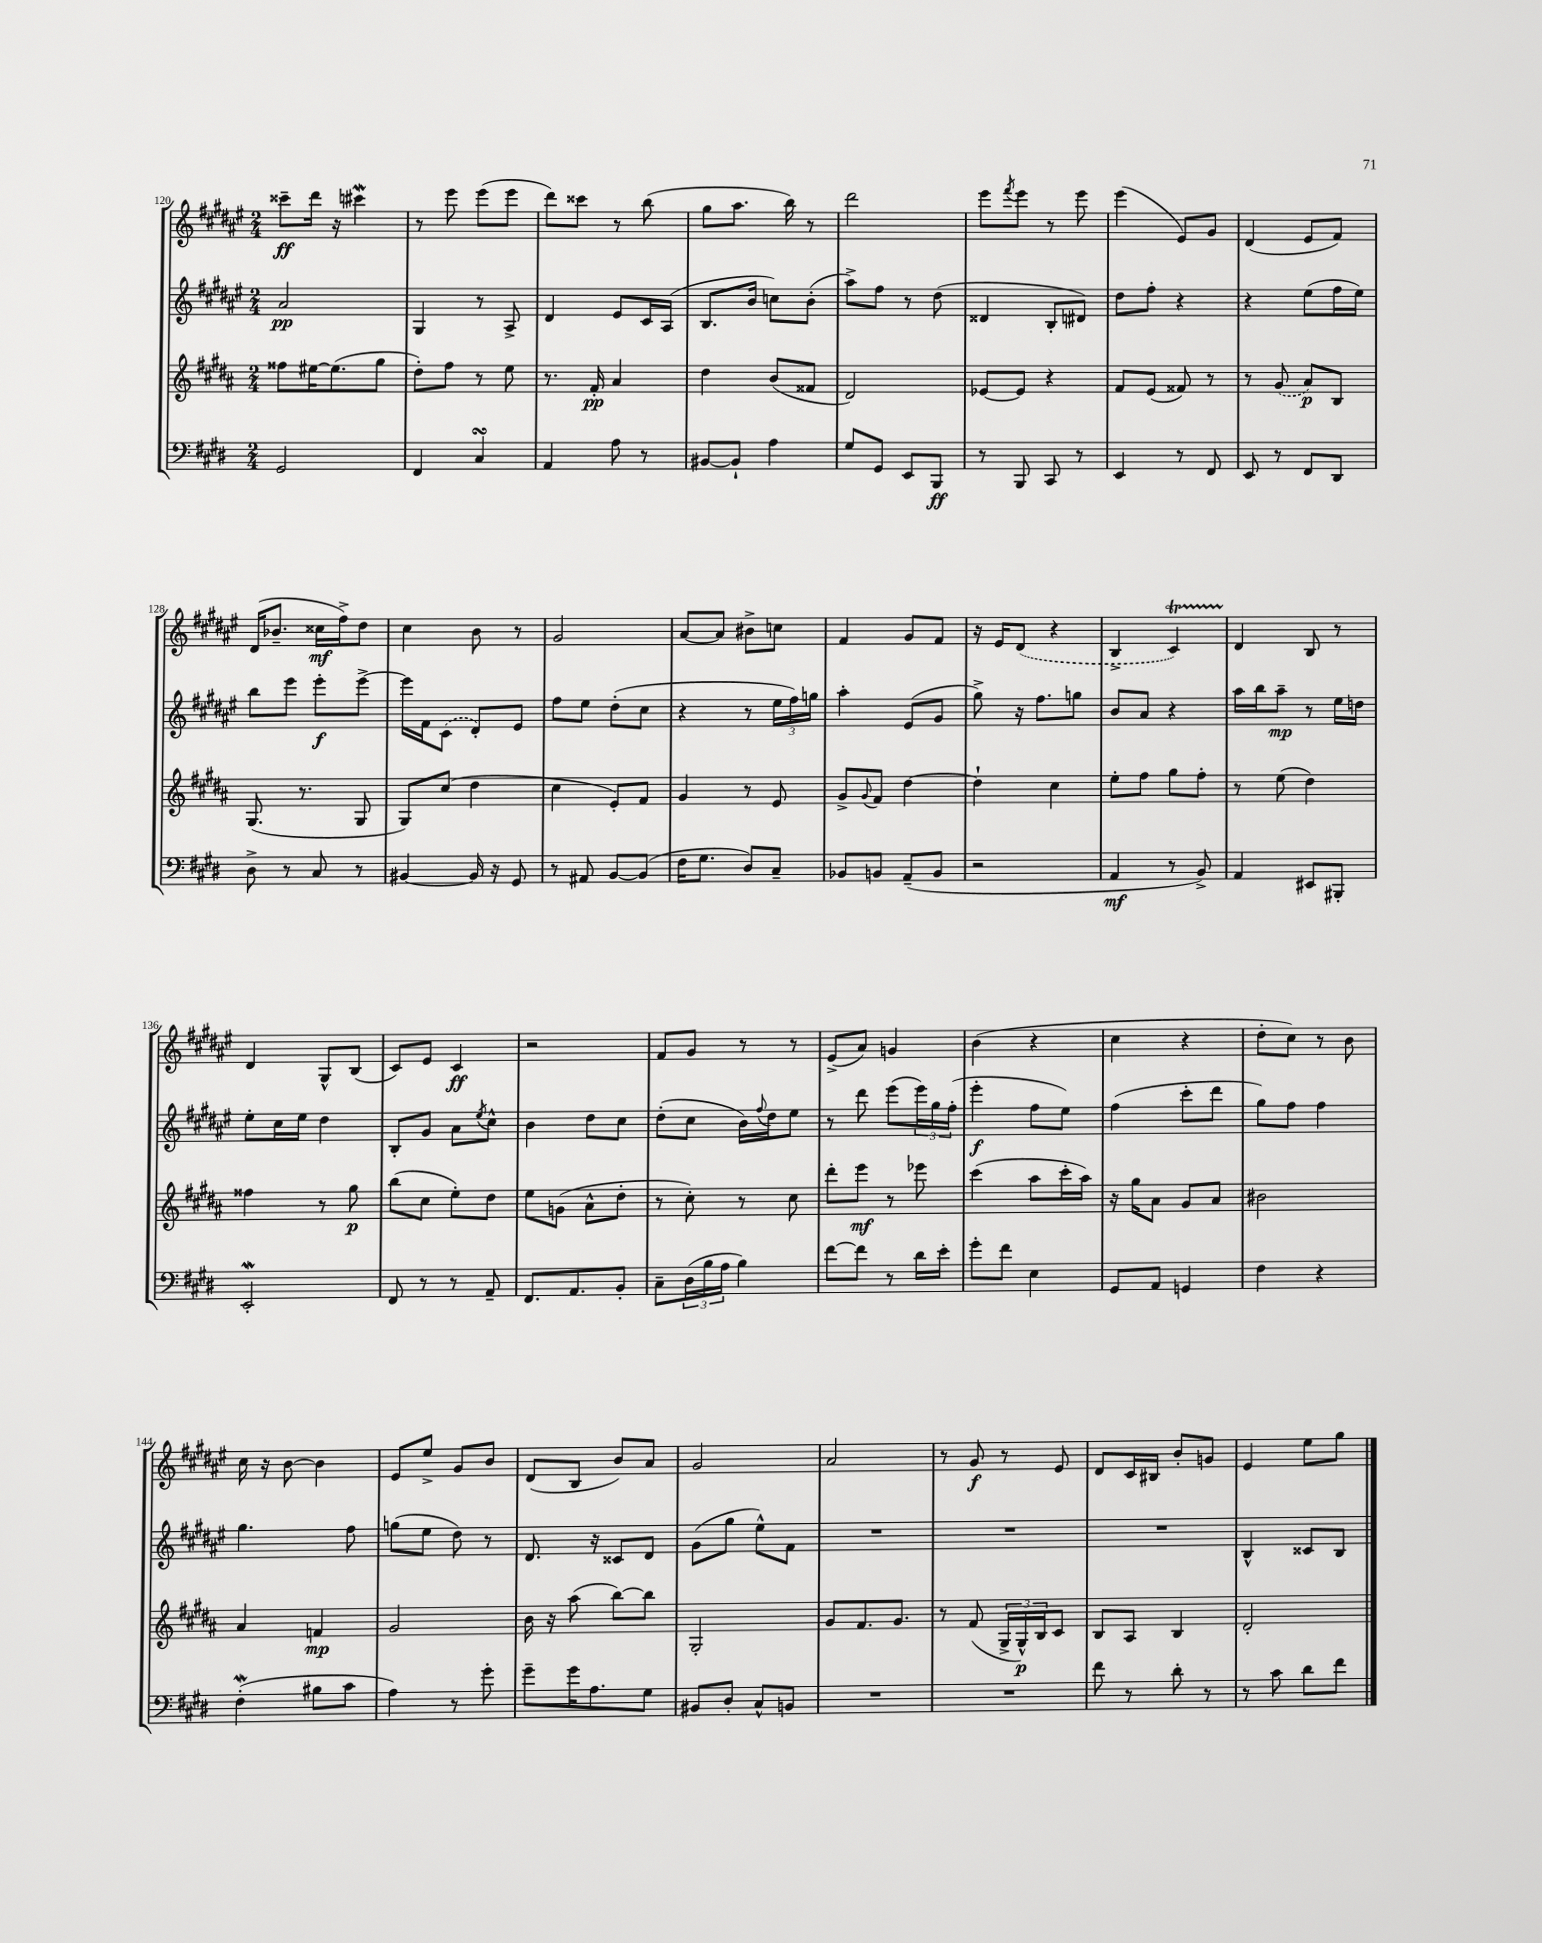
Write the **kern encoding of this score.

**kern	**dynam	**kern	**dynam	**kern	**dynam	**kern	**dynam
*part4	*part4	*part3	*part3	*part2	*part2	*part1	*part1
*staff4	*staff4	*staff3	*staff3	*staff2	*staff2	*staff1	*staff1
*clefF4	*	*clefG2	*	*clefG2	*	*clefG2	*
*k[f#c#g#d#]	*	*k[f#c#g#d#a#]	*	*k[f#c#g#d#a#e#]	*	*k[f#c#g#d#a#e#]	*
*M2/4	*	*M2/4	*	*M2/4	*	*M2/4	*
=120	=120	=120	=120	=120	=120	=120	=120
2GG#/	.	8ff##X\L	.	2a#/	pp	8ccc##X~\L	ff
.	.	[16ee#X\K	.	.	.	16ddd#\Jk	.
.	.	(8.ee#\]	.	.	.	16r	.
.	.	.	.	.	.	4ccc#XW\	.
.	.	8gg#\J	.	.	.	.	.
=121	=121	=121	=121	=121	=121	=121	=121
4FF#/	.	8dd#'\L)	.	4G#/	.	8r	.
.	.	8ff#\J	.	.	.	8eee#\	.
4C#sSSS/	.	8r	.	8r	.	(8eee#\L	.
.	.	8ee\	.	8A#^/	.	8eee#\J	.
=122	=122	=122	=122	=122	=122	=122	=122
4AA/	.	8.r	.	4d#/	.	8ddd#\L)	.
.	.	.	.	.	.	8ccc##X\J	.
.	.	16f#'/	pp	.	.	.	.
8A\	.	4a#/	.	8e#/L	.	8r	.
8r	.	.	.	16c#/L	.	(8bb\	.
.	.	.	.	(16A#/JJ	.	.	.
=123	=123	=123	=123	=123	=123	=123	=123
[8BB#X/L	.	4dd#\	.	8.B/L	.	8gg#\L	.
8BB#`/J]	.	.	.	.	.	8.aa#\J	.
.	.	.	.	16b/Jk	.	.	.
4A\	.	(8b/L	.	8ccn\L)	.	.	.
.	.	.	.	.	.	16bb\)	.
.	.	8f##X/J	.	(8b'\J	.	8r	.
=124	=124	=124	=124	=124	=124	=124	=124
8G#/L	.	2d#/)	.	8aa#^\L)	.	2ddd#\	.
8GG#/J	.	.	.	8ff#\J	.	.	.
8EE/L	.	.	.	8r	.	.	.
8BBB/J	ff	.	.	(8dd#\	.	.	.
=125	=125	=125	=125	=125	=125	=125	=125
8r	.	[8e-X/L	.	4d##X/	.	8eee#\L	.
.	.	.	.	.	.	8qfff#/	.
8BBB/	.	8e-/J]	.	.	.	8eee#\J	.
8CC#/	.	4r	.	8B'/L	.	8r	.
8r	.	.	.	8d#X/J)	.	8eee#\	.
=126	=126	=126	=126	=126	=126	=126	=126
4EE/	.	8f#/L	.	8dd#\L	.	(4eee#\	.
.	.	(8e/J	.	8ff#'\J	.	.	.
8r	.	8f##X/)	.	4r	.	8e#/L)	.
8FF#/	.	8r	.	.	.	8g#/J	.
=127	=127	=127	=127	=127	=127	=127	=127
8EE/	.	8r	.	4r	.	(4d#/	.
8r	.	(8g#/	.	.	.	.	.
8FF#/L	.	8a#/L)	p	(8ee#\L	.	8e#/L	.
8DD#/J	.	8B/J	.	16ff#\L	.	8f#/J)	.
.	.	.	.	16ee#\JJ)	.	.	.
!!LO:LB:g=z
=128	=128	=128	=128	=128	=128	=128	=128
8D#^\	.	(8.G#/	.	8bb\L	.	(16d#/KL	.
.	.	.	.	.	.	8.b-X~/J	.
8r	.	.	.	8eee#\J	.	.	.
.	.	8.r	.	.	.	.	.
8C#/	.	.	.	8eee#'\L	f	16cc##X\LL	mf
.	.	.	.	.	.	16ff#^\J)	.
8r	.	8G#/	.	[8eee#^\J	.	8dd#\J	.
=129	=129	=129	=129	=129	=129	=129	=129
[4BB#X/	.	8G#/L)	.	16eee#\LL]	.	4cc#\	.
.	.	.	.	16f#\J	.	.	.
.	.	(8cc#/J	.	(8c#\J	.	.	.
16BB#/]	.	4dd#\	.	8d#'/L)	.	8b\	.
16r	.	.	.	.	.	.	.
8GG#/	.	.	.	8e#/J	.	8r	.
=130	=130	=130	=130	=130	=130	=130	=130
8r	.	4cc#\	.	8ff#\L	.	2g#/	.
8AA#X/	.	.	.	8ee#\J	.	.	.
[8BB/L	.	8e'/L)	.	(8dd#'\L	.	.	.
(8BB/J]	.	8f#/J	.	8cc#\J	.	.	.
=131	=131	=131	=131	=131	=131	=131	=131
16F#\KL	.	4g#/	.	4r	.	[8a#/L	.
8.G#\J	.	.	.	.	.	.	.
.	.	.	.	.	.	8a#/J]	.
8D#/L)	.	8r	.	8r	.	8b#X^\L	.
8C#~/J	.	8e/	.	24ee#\LL	.	8ccn\J	.
.	.	.	.	24ff#\)	.	.	.
.	.	.	.	24ggn\JJ	.	.	.
=132	=132	=132	=132	=132	=132	=132	=132
8BB-X/L	.	8g#^/L	.	4aa#'\	.	4f#/	.
.	.	8qqg#/	.	.	.	.	.
8BBn/J	.	8f#/J	.	.	.	.	.
(8AA~/L	.	[4dd#\	.	(8e#/L	.	8g#/L	.
8BB/J	.	.	.	8g#/J	.	8f#/J	.
=133	=133	=133	=133	=133	=133	=133	=133
2r	.	4dd#`\]	.	8gg#^\)	.	16r	.
.	.	.	.	.	.	16e#/KL	.
.	.	.	.	16r	.	(8d#/J	.
.	.	.	.	8.ff#\L	.	.	.
.	.	4cc#\	.	.	.	4r	.
.	.	.	.	8ggn\J	.	.	.
=134	=134	=134	=134	=134	=134	=134	=134
4AA/	mf	8ee'\L	.	8b/L	.	4B^/	.
.	.	8ff#\J	.	8a#/J	.	.	.
8r	.	8gg#\L	.	4r	.	4c#T/)	.
8BB^/)	.	8ff#'\J	.	.	.	.	.
=135	=135	=135	=135	=135	=135	=135	=135
4AA/	.	8r	.	16aa#\LL	.	4d#/	.
.	.	.	.	16bb\J	.	.	.
.	.	(8ee\	.	8aa#~\J	mp	.	.
8EE#X/L	.	4dd#\)	.	8r	.	8B/	.
8BBB#X'/J	.	.	.	16ee#\LL	.	8r	.
.	.	.	.	16ddn\JJ	.	.	.
!!LO:LB:g=z
=136	=136	=136	=136	=136	=136	=136	=136
2EEw'/	.	4ff##X\	.	8ee#'\L	.	4d#/	.
.	.	.	.	16cc#\L	.	.	.
.	.	.	.	16ee#\JJ	.	.	.
.	.	8r	.	4dd#\	.	8G#^^/L	.
.	.	8gg#\	p	.	.	(8B/J	.
=137	=137	=137	=137	=137	=137	=137	=137
8FF#/	.	(8bb\L	.	8B'/L	.	8c#/L)	.
8r	.	8cc#\J	.	8g#/J	.	8e#/J	.
8r	.	8ee'\L)	.	8a#\L	.	4c#/	ff
.	.	.	.	8qee#/	.	.	.
8AA~/	.	8dd#\J	.	8cc#^^\J	.	.	.
=138	=138	=138	=138	=138	=138	=138	=138
8.FF#/L	.	8ee\L	.	4b\	.	2r	.
.	.	(8gn\J	.	.	.	.	.
8.AA/	.	.	.	.	.	.	.
.	.	8a#^^\L	.	8dd#\L	.	.	.
8BB'/J	.	8dd#'\J	.	8cc#\J	.	.	.
=139	=139	=139	=139	=139	=139	=139	=139
8C#~\L	.	8r	.	(8dd#'\L	.	8f#/L	.
(24D#\L	.	8cc#'\)	.	8cc#\J	.	8g#/J	.
24B\	.	.	.	.	.	.	.
24A\JJ	.	.	.	.	.	.	.
4B\)	.	8r	.	16b\LL)	.	8r	.
.	.	.	.	8qqff#/	.	.	.
.	.	.	.	16dd#\J	.	.	.
.	.	8cc#\	.	8ee#\J	.	8r	.
=140	=140	=140	=140	=140	=140	=140	=140
[8f#\L	.	8ddd#'\L	.	8r	.	(8e#^/L	.
8f#\J]	.	8eee\J	mf	8ddd#\	.	8a#/J)	.
8r	.	8r	.	(8eee#\L	.	4gn/	.
16d#\LL	.	8eee-X\	.	24eee#\L)	.	.	.
.	.	.	.	24gg#\	.	.	.
16e'\JJ	.	.	.	.	.	.	.
.	.	.	.	(24ff#'\JJ	.	.	.
=141	=141	=141	=141	=141	=141	=141	=141
8g#'\L	.	(4ccc#\	.	4eee#'\	f	(4b\	.
8f#\J	.	.	.	.	.	.	.
4E\	.	8aa#\L	.	8ff#\L	.	4r	.
.	.	16ccc#'\L	.	8ee#\J)	.	.	.
.	.	16aa#\JJ)	.	.	.	.	.
=142	=142	=142	=142	=142	=142	=142	=142
8GG#/L	.	16r	.	(4ff#\	.	4cc#\	.
.	.	16gg#\KL	.	.	.	.	.
8AA/J	.	8a#\J	.	.	.	.	.
4GGn/	.	8g#/L	.	8ccc#'\L	.	4r	.
.	.	8a#/J	.	8ddd#\J	.	.	.
=143	=143	=143	=143	=143	=143	=143	=143
4F#\	.	2b#X\	.	8gg#\L)	.	8dd#'\L	.
.	.	.	.	8ff#\J	.	8cc#\J)	.
4r	.	.	.	4ff#\	.	8r	.
.	.	.	.	.	.	8b\	.
!!LO:LB:g=z
=144	=144	=144	=144	=144	=144	=144	=144
(4F#W'\	.	4a#/	.	4.gg#\	.	16cc#\	.
.	.	.	.	.	.	16r	.
.	.	.	.	.	.	[8b\	.
8B#X\L	.	4fn/	mp	.	.	4b\]	.
8c#\J	.	.	.	8ff#\	.	.	.
=145	=145	=145	=145	=145	=145	=145	=145
4A\)	.	2g#/	.	(8ggn\L	.	8e#/L	.
.	.	.	.	8ee#\J	.	8ee#^/J	.
8r	.	.	.	8dd#\)	.	8g#/L	.
8g#'\	.	.	.	8r	.	8b/J	.
=146	=146	=146	=146	=146	=146	=146	=146
8g#~\L	.	16b\	.	8.d#/	.	(8d#/L	.
.	.	16r	.	.	.	.	.
16g#\K	.	(8aa#\	.	.	.	8B/J	.
8.A\	.	.	.	16r	.	.	.
.	.	[8bb\L)	.	8c##X/L	.	8b/L)	.
8G#\J	.	8bb\J]	.	8d#/J	.	8a#/J	.
=147	=147	=147	=147	=147	=147	=147	=147
8BB#X/L	.	2G#'/	.	(8g#\L	.	2g#/	.
8D#'/J	.	.	.	8gg#\J	.	.	.
8C#^^/L	.	.	.	8ee#^^\L)	.	.	.
8BBn/J	.	.	.	8f#\J	.	.	.
=148	=148	=148	=148	=148	=148	=148	=148
2r	.	8g#/L	.	2r	.	2a#/	.
.	.	8.f#/	.	.	.	.	.
.	.	8.g#/J	.	.	.	.	.
=149	=149	=149	=149	=149	=149	=149	=149
2r	.	8r	.	2r	.	8r	.
.	.	(8f#/	.	.	.	8g#/	f
.	.	24G#^/LL	.	.	.	8r	.
.	.	24G#^^/)	p	.	.	.	.
.	.	24B/J	.	.	.	.	.
.	.	8c#/J	.	.	.	8e#/	.
=150	=150	=150	=150	=150	=150	=150	=150
8f#\	.	8B/L	.	2r	.	8d#/L	.
8r	.	8A#/J	.	.	.	16c#/L	.
.	.	.	.	.	.	16B#X/JJ	.
8d#'\	.	4B/	.	.	.	8b'/L	.
8r	.	.	.	.	.	8gn/J	.
=151	=151	=151	=151	=151	=151	=151	=151
8r	.	2d#'/	.	4B^^/	.	4e#/	.
8c#\	.	.	.	.	.	.	.
8d#\L	.	.	.	8c##X/L	.	8ee#\L	.
8f#\J	.	.	.	8B/J	.	8gg#\J	.
==	==	==	==	==	==	==	==
*-	*-	*-	*-	*-	*-	*-	*-
